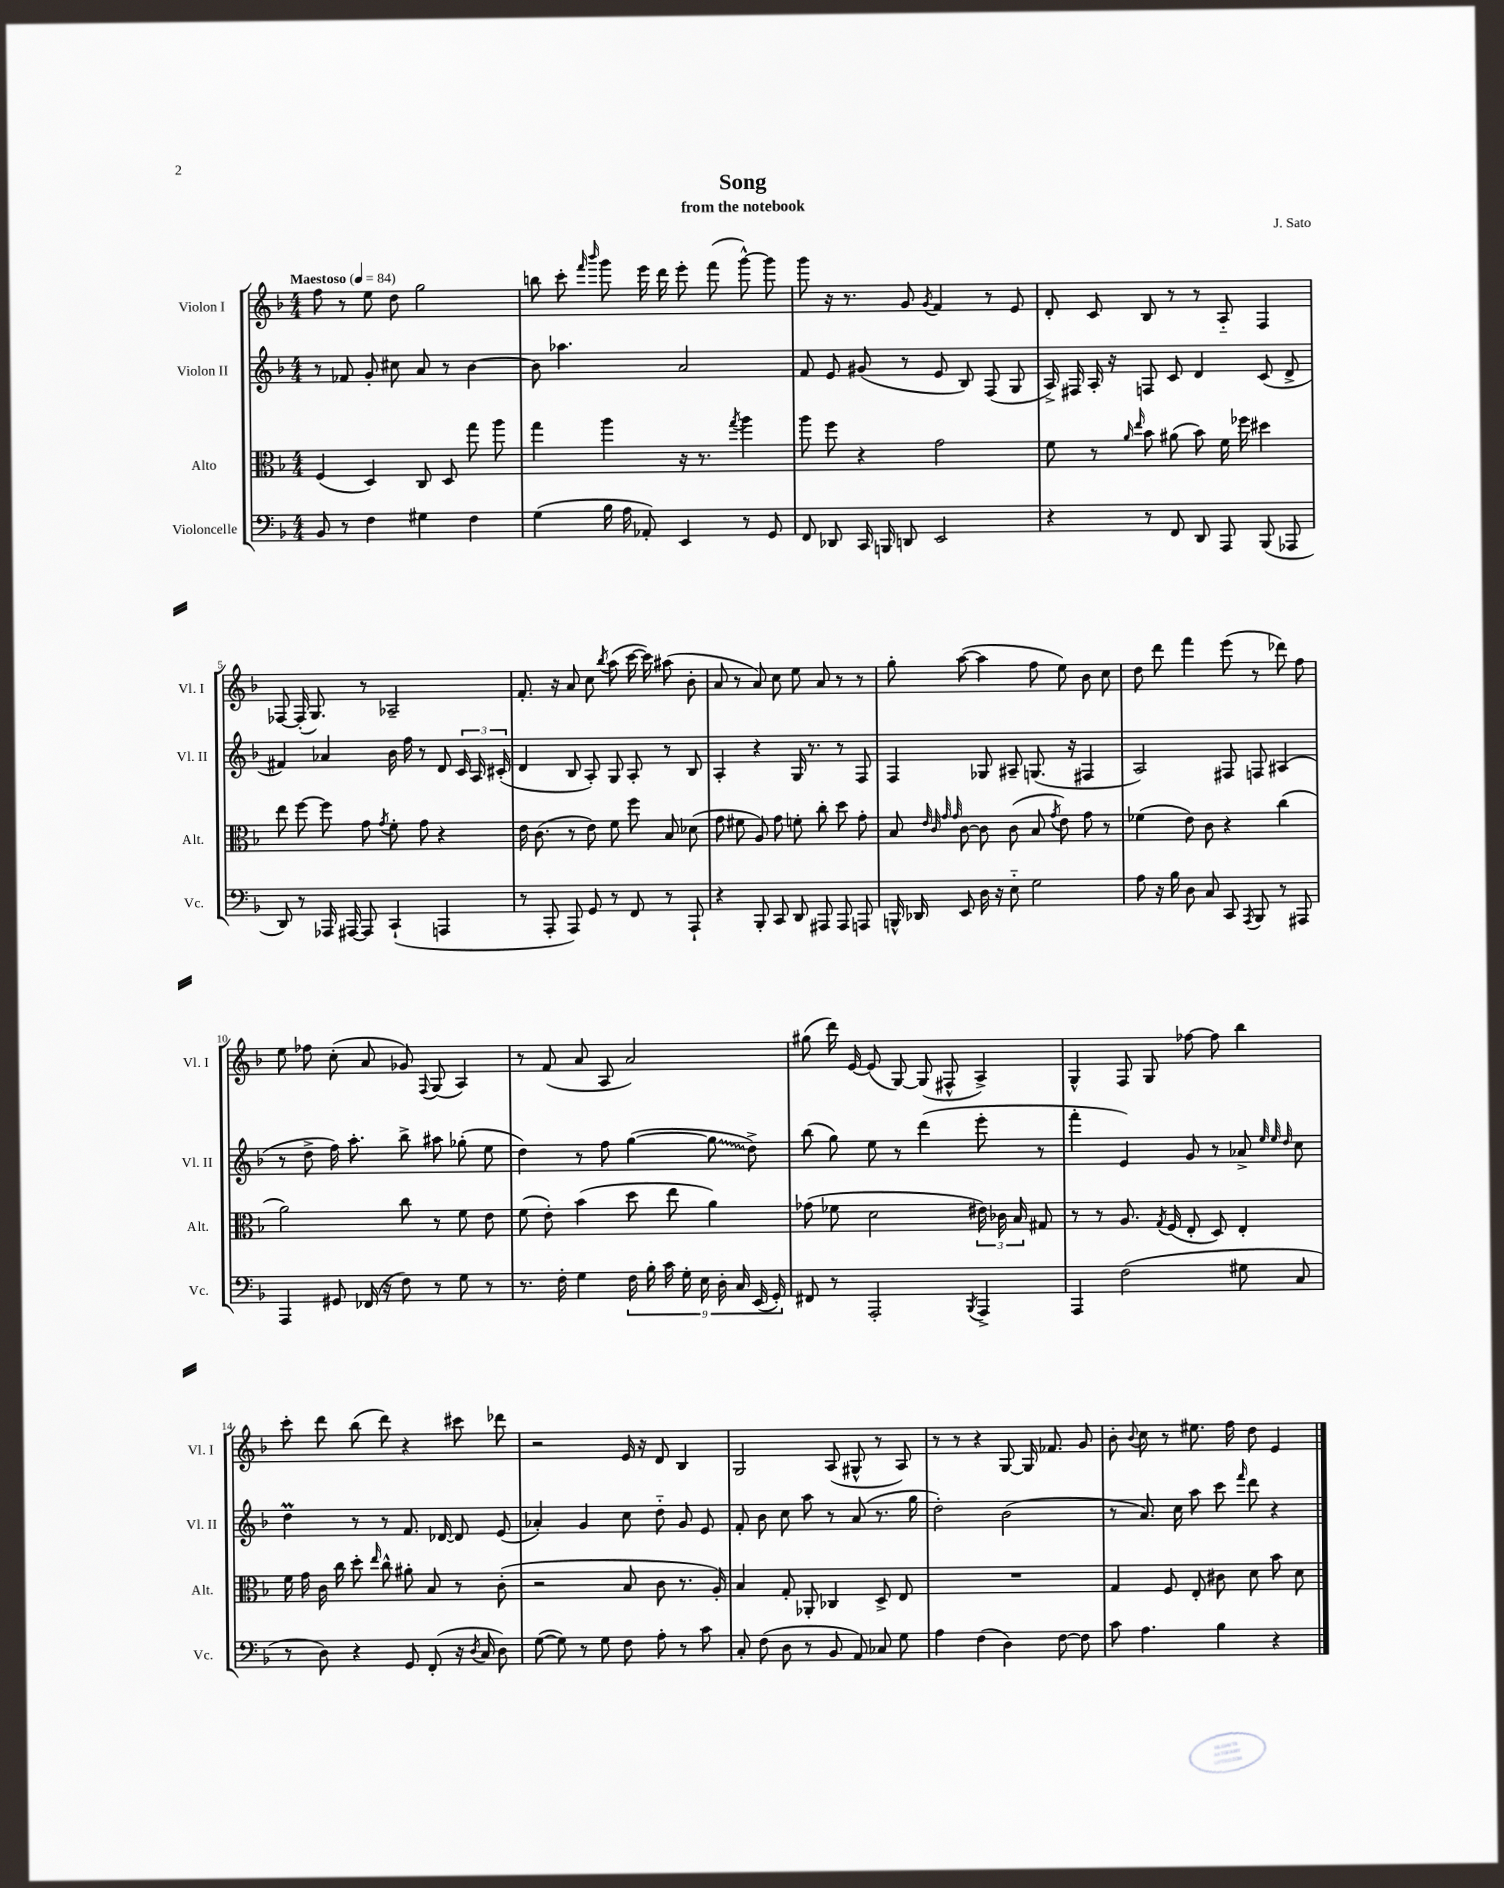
\header { title = "Song" composer = "J. Sato" subtitle = "from the notebook" }
<<
\new StaffGroup <<
\new Staff = "s0" \with { instrumentName = "Violon I" shortInstrumentName = "Vl. I" } {
    \clef treble \key f \major \numericTimeSignature \time 4/4 \tempo "Maestoso" 4 = 84
    \autoBeamOff f''8 r8 e''8 d''8 g''2 |
    b''8 c'''8-. \grace { f'''16 bes'''16 } g'''8 e'''16 d'''16 e'''8-. f'''8( g'''8~-^) g'''8 |
    g'''8 r16 r8. g'8 \acciaccatura { g'8 } f'4 r8 e'8 |
    d'8-. c'8 bes8 r8 r8 a8-_ f4 |
    fes8~ fes16-.( g8.) r8 aes2-- |
    f'8.-. r16 a'8 c''8 \acciaccatura { bes''8 } a''8( c'''16~ c'''16) ais''8( bes'8-. |
    a'8 r8 a'8) c''8 e''8 a'8 r8 r8 |
    g''8-. a''8~( a''4 f''8 e''8) bes'8 c''8 |
    d''8 d'''8 f'''4 e'''8( r8 des'''8) f''8 |
    e''8 fes''8 c''8-.( a'8 ges'8) \appoggiatura { f8 } g8( a4) |
    r8 f'8( a'8 a8 a'2) |
    gis''8( d'''16) e'16~ e'8( g8~) g8( fis8-^ a4->) |
    g4-^ f8 g8 fes''8~ fes''8 bes''4 |
    c'''8-. d'''8 bes''8( d'''8) r4 cis'''8 des'''8 |
    r2 e'16 r16 d'8 bes4 |
    g2 a8( gis8-^ r8 a8) |
    r8 r8 r4 g8~ g16 fes'8. g'8 |
    bes'8-. \appoggiatura { bes'8 } c''8 r8 eis''8. f''16 d''8 e'4 \bar "|." |
}
\new Staff = "s1" \with { instrumentName = "Violon II" shortInstrumentName = "Vl. II" } {
    \clef treble \key f \major \numericTimeSignature \time 4/4
    \autoBeamOff r8 fes'8 g'8-. cis''8 a'8 r8 bes'4~ |
    bes'8 aes''4. a'2 |
    f'8 e'8 gis'8( r8 e'8 bes8) f8( g8 |
    a16->) fis16 a16-. r16 f8 c'8 d'4 c'8( d'8-> |
    fis'4) aes'4 bes'16 f''16 r8 d'8 \tuplet 3/2 { c'16 a16 cis'16-.( } |
    d'4 bes8 a8-.) g8 a8-. r8 bes8 |
    a4-. r4 g16 r8. r8 f8 |
    f4 ges8 ais8-- g8.( r16 fis4 |
    a2) fis8 f8 ais4( |
    r8 d''8-> f''16) a''8.-. bes''8-> ais''8 ges''8-.( e''8 |
    d''4) r8 f''8 g''4~( \once \override Glissando.style = #'zigzag g''8\glissando d''8->) |
    bes''8( g''8) e''8 r8 d'''4( e'''8-. r8 |
    f'''4-. e'4) g'8 r8 aes'8-> \grace { e''32 e''32 d''32 } c''8 |
    d''4\prall r8 r8 f'8. des'16~ des'8 e'8( |
    aes'4-.) g'4 c''8 d''8-_ g'8 e'8 |
    f'8-. bes'8 c''8 a''8 r8 a'8( r8. g''16 |
    d''2-.) bes'2( |
    r8 a'8.) c''16 a''8 c'''8 \grace { f'''16 } d'''8 r4 \bar "|." |
}
\new Staff = "s2" \with { instrumentName = "Alto" shortInstrumentName = "Alt." } {
    \clef alto \key f \major \numericTimeSignature \time 4/4
    \autoBeamOff f4( d4) c8 d8 g''8 a''8 |
    g''4 a''4 r16 r8. \acciaccatura { g''8 } a''4 |
    a''8 f''8 r4 g'2 |
    f'8 r8 \grace { a'16 e''16 } bes'8 ais'8( bes'8) f'16 fes''16 dis''4 |
    e''8 f''8~ f''8 g'8 \acciaccatura { g'8 } f'8-. g'8 r4 |
    e'16 c'8.( r8 e'8) f'8 f''8 bes8 des'8( |
    g'8 fis'8 a8) g'8 f'8-. c''8-. d''8 g'8-. |
    bes8 \grace { e'32 c'32 g'32 g'32 } c'8~ c'8 c'8( bes8 \acciaccatura { g'8 } e'8) g'8 r8 |
    fes'4( e'8) c'8 r4 c''4( |
    a'2) c''8 r8 f'8 e'8 |
    f'8( e'8-.) bes'4( d''8 e''8 a'4) |
    ges'8( fes'8 d'2 \tuplet 3/2 { eis'16) ces'16 bes16 } gis8 |
    r8 r8 a8. \acciaccatura { g8 } f16( e8-. d8) e4-. |
    f'16 g'16 c'16 c''16 d''8-. \grace { e''16 } c''8-^ ais'8-. bes8 r8 c'8-.( |
    r2 bes8 c'8 r8. a16-.) |
    bes4 g8-. aes,8-. ces4 d8-> e8 |
    R1 |
    g4 f8 e8-. cis'8 d'8 bes'8 d'8 \bar "|." |
}
\new Staff = "s3" \with { instrumentName = "Violoncelle" shortInstrumentName = "Vc." } {
    \clef bass \key f \major \numericTimeSignature \time 4/4
    \autoBeamOff bes,8 r8 f4 gis4 f4 |
    g4( bes16 a16 aes,8-.) e,4 r8 g,8 |
    f,8 des,8 c,16 b,,16 d,8 e,2 |
    r4 r8 f,8 d,8 a,,8 bes,,8( aes,,8 |
    d,8) r8 aes,,16 ais,,16~ ais,,8 c,4-!( a,,4 |
    r8 a,,8-. a,,8) g,8 r8 f,8 r8 a,,8-! |
    r4 bes,,8-. c,8 d,8 ais,,8 ais,,8 a,,8 |
    b,,16-^ des,16 e,8 d16 r16 e8-_ g2 |
    a8 r16 bes16 d8 c8 c,8 \acciaccatura { a,,8 } bes,,8 r8 ais,,8 |
    a,,4 gis,8 fes,16( r16 f8) r8 g8 r8 |
    r8. f16-. g4 \tuplet 9/8 { f16 bes16-. c'16 g16-. e16 d16-. c16 e,16( g,16-.) } |
    fis,8 r8 a,,2-. \acciaccatura { bes,,8 } a,,4-> |
    a,,4 f2( gis8 c8 |
    r8 d8) r4 g,8 f,8-.( r16 \acciaccatura { d8 } c16 d8) |
    g8~( g8) r8 g8 f8 a8-. r8 c'8 |
    c8-. f8( d8 r8 bes,8 a,8) ces8 g8 |
    a4 f4( d4) f8~ f8 |
    c'8 a4. bes4 r4 \bar "|." |
}
>>
>>
